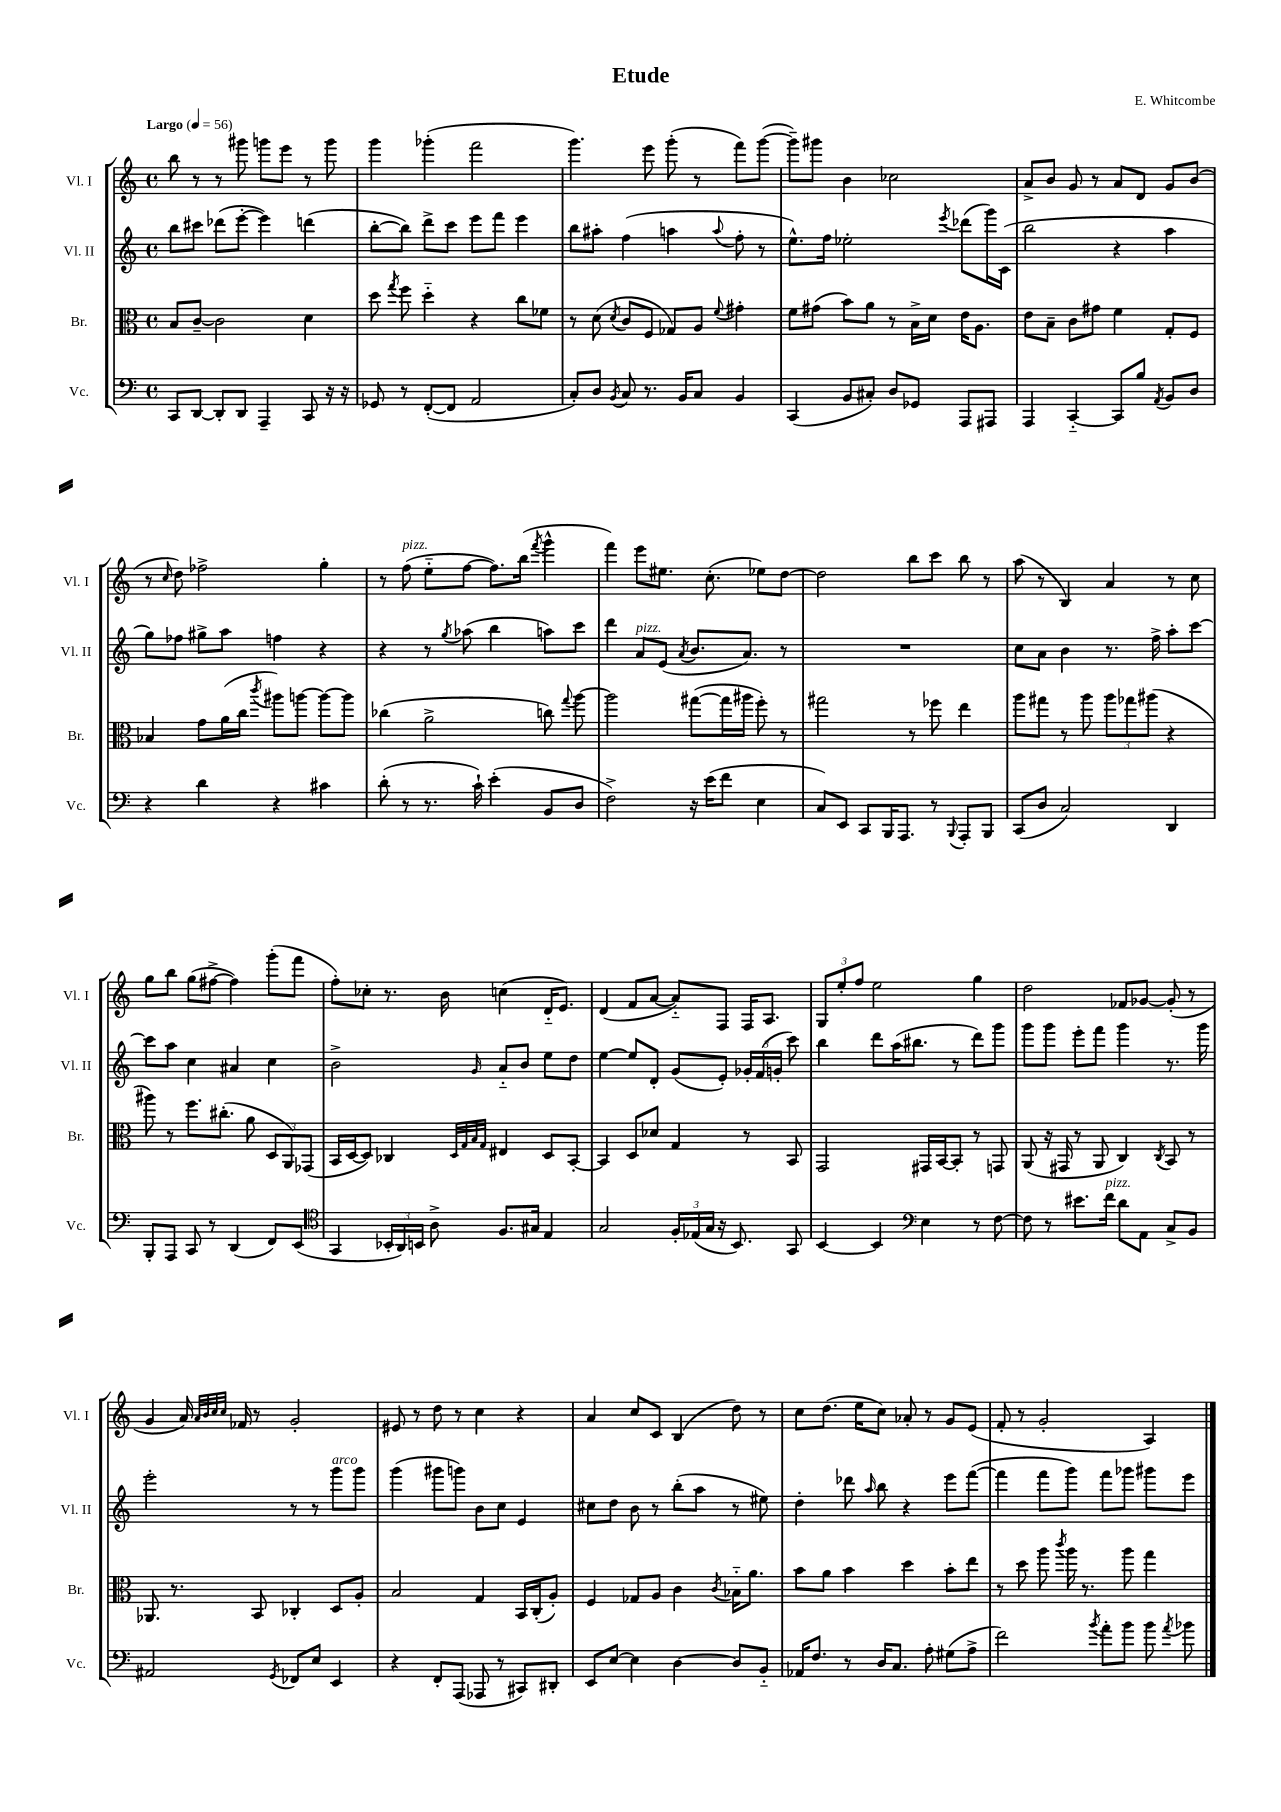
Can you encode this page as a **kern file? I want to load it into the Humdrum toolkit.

**kern	**kern	**kern	**kern
*staff4	*staff3	*staff2	*staff1
*clefF4	*clefC3	*clefG2	*clefG2
*k[]	*k[]	*k[]	*k[]
*M4/4	*M4/4	*M4/4	*M4/4
*met(c)	*met(c)	*met(c)	*met(c)
*MM56	*MM56	*MM56	*MM56
8CC	8B	8bb	8bb
[8DD	[8c~	8ccc#	8r
8DD']	2c]	(8ddd-	8r
8DD	.	[8eee'	8ggg#
4AAA~	.	4eee])	8ggg
.	.	.	8eee
8CC	4d	(4ddd	8r
16r	.	.	8ggg
16r	.	.	.
=	=	=	=
8GG-	8dd	[8bb'	4ggg
.	8qgg	.	.
8r	8ff	8bb])	.
([8FF'	4dd'~	8ddd^	(4ggg-'
8FF]	.	8ccc	.
2AA	4r	8eee	2fff
.	.	8fff	.
.	8cc	4eee	.
.	8f-	.	.
=	=	=	=
8C')	8r	8bb	4.ggg)
8D	(8d	8aa#'	.
8qBB	8qd	.	.
8C	8c	(4ff	.
8.r	8F	.	8eee
.	8G-)	4aa	(8ggg'
16BB	.	.	.
8C	8A	.	8r
.	8qqf	8qqaa	.
4BB	4g#'	8ff'	8fff)
.	.	8r	([8ggg
=	=	=	=
(4CC	8f	8.ee^^)	8ggg~])
.	(8g#	.	8ggg#
.	.	16ff	.
8BB	8b)	2ee-'	4b
8C#')	8a	.	.
8D	8r	.	2cc-
8GG-	16B^	.	.
.	16d	.	.
.	.	8qeee	.
8AAA	16e	(8ddd-	.
.	8.A	.	.
8AAA#	.	16ggg)	.
.	.	(16c	.
=	=	=	=
4AAA	8e	2bb	8a^
.	8B~	.	8b
[4CC'~	8c	.	8g
.	8g#	.	8r
8CC]	4f	4r	8a
8B	.	.	8d
8qAA	.	.	.
8BB	8G'	4aa	8g
8D	8F	.	(8b
=	=	=	=
4r	4B-	8gg)	8r
.	.	.	16qqcc
.	.	8ff-	8dd)
4d	8g	8gg#^	2ff-^
.	(16a	8aa	.
.	16cc	.	.
.	8qccc	.	.
4r	8aa#)	4ff	.
.	[8aa	.	.
4c#	8aa_	4r	4gg'
.	8aa]	.	.
=	=	=	=
(8d'	(4cc-	4r	8r
8r	.	.	(8ff
8.r	2a^	8r	8ee'~
.	.	8qgg	.
.	.	(8aa-	[8ff
16c`)	.	.	.
(4e'	.	4bb	8.ff])
.	.	.	(16bb
.	.	.	8qfff
8BB	8cc)	8aa)	4ggg^^
.	8qqgg	.	.
8D	[8aa	8ccc	.
=	=	=	=
2F^)	2aa]	4ddd	4fff)
.	.	8a	8eee
.	.	(8e	8.ee#
.	.	8qa	.
16r	([8gg#	8.b	.
(16e	.	.	(8.cc'
8f	16gg#]	.	.
.	16aa#	8.a)	.
4E	8ff')	.	8ee-)
.	8r	8r	[8dd
=	=	=	=
8C)	2gg#	1r	2dd]
8EE	.	.	.
8CC	.	.	.
16BBB	.	.	.
8.AAA	.	.	.
.	8r	.	8bb
8r	8ff-	.	8ccc
8qqBBB	.	.	.
8AAA'	4ee	.	8bb
8BBB	.	.	8r
=	=	=	=
(8CC	8aa	8cc	(8aa
8D	8gg#	8a	8r
2C)	8r	4b	4B)
.	8aa	.	.
.	12aa	8.r	4a
.	12gg-	.	.
.	(12aa#	.	.
.	.	16ff^	.
4DD	4r	8aa'	8r
.	.	[8ccc	8cc
=	=	=	=
8BBB'	8aa#)	8ccc]	8gg
8AAA	8r	8aa	8bb
8CC	8.ff	4cc	(8gg
8r	.	.	[8ff#^
.	(8.cc#'	.	.
(4DD	.	4a#	4ff#])
.	8a	.	.
8FF)	12D	4cc	(8ggg'
.	12AA)	.	.
(8EE	.	.	8fff
.	(12GG-	.	.
=	=	=	=
*clefC4	*	*	*
4GG	16BB	2b^	8ff')
.	[16D	.	.
.	8D])	.	8cc-'
24BB-'	4C-	.	8.r
24AA)	.	.	.
24BB	.	.	.
8A^	.	.	.
.	.	.	16b
.	32qqD	.	.
.	32qqG	.	.
.	32qqB	.	.
.	32qqG	16qqg	.
8.F	4E#	8a'~	(4cc
.	.	8b	.
16G#	.	.	.
4E	8D	8ee	16d'~
.	.	.	8.e)
.	[8BB'	8dd	.
=	=	=	=
2G	4BB]	[4ee	(4d
.	8D	8ee]	8f
.	8d-	8d'	[8a
24F'	4G	(8g	8a'~])
(24E-	.	.	.
24G	.	.	.
16r	.	8e')	8F
8.BB)	.	.	.
.	8r	24g-'	16F
.	.	(24f	.
.	.	.	8.A
.	.	24g'	.
8GG	8BB	8ccc)	.
=	=	=	=
[4BB	2GG	4bb	12G
.	.	.	12ee'
.	.	.	12ff
4BB]	.	8ddd	2ee
.	.	(16aa	.
.	.	8.bb#	.
*clefF4	*	*	*
4E	16GG#	.	.
.	[16BB	.	.
.	8BB']	8r	.
8r	8r	8ddd)	4gg
[8F	8GG	8ggg	.
=	=	=	=
8F]	(8AA	8ggg	2dd
8r	16r	8ggg	.
.	16GG#	.	.
8.e#	8r	8eee'	.
.	8AA	8fff	.
16f	.	.	.
8d	4C)	4ggg	8f-
8AA	.	.	[8g-
.	8qC	.	.
8C^	8BB	8.r	(8g-']
8BB	8r	.	8r
.	.	16ggg	.
=	=	=	=
2AA#	8.AA-	2eee'	4g
.	8.r	.	.
.	.	.	16a)
.	.	.	32qqa
.	.	.	32qqb
.	.	.	32qqcc
.	.	.	32qqcc
.	.	.	16f-
.	8BB	.	8r
8qGG	.	.	.
8FF-	4C-'	8r	2g'
8E	.	8r	.
4EE	8D	8ggg	.
.	8A'	8ggg	.
=	=	=	=
4r	2B	(4ggg	8e#
.	.	.	8r
8FF'	.	8ggg#	8dd
(8AAA	.	8ggg)	8r
8AAA-	4G	8b	4cc
8r	.	8cc	.
8CC#)	16BB	4e	4r
.	(16C'	.	.
8DD#'	8A')	.	.
=	=	=	=
8EE	4F	8cc#	4a
[8E	.	8dd	.
4E]	8G-	8b	8cc
.	8A	8r	8c
[4D	4c	(8bb'	(4B
.	.	8aa	.
.	8qc	.	.
8D]	16B-'~	8r	8dd)
.	8.a	.	.
8BB'~	.	8ee#)	8r
=	=	=	=
16AA-	8b	4dd'	8cc
8.F	.	.	.
.	8a	.	(8.dd
8r	4b	8ddd-	.
.	.	.	16ee
.	.	16qqaa	.
16D	.	8bb	8cc)
8.C	.	.	.
.	4dd	4r	8a-'
8A'	.	.	8r
(8G#	8b'	8eee	8g
8A^	8ee	([8fff	(8e
=	=	=	=
2f)	8r	4fff]	8f'
.	8dd	.	8r
.	8aa	8fff	2g'
.	8qccc	.	.
.	16aa	8ggg)	.
.	8.r	.	.
8qb	.	.	.
8a'	.	8fff	.
8b	8aa	8ggg-	.
8b	4gg	8ggg#	4A)
8qa	.	.	.
8b-	.	8eee	.
==	==	==	==
*-	*-	*-	*-
